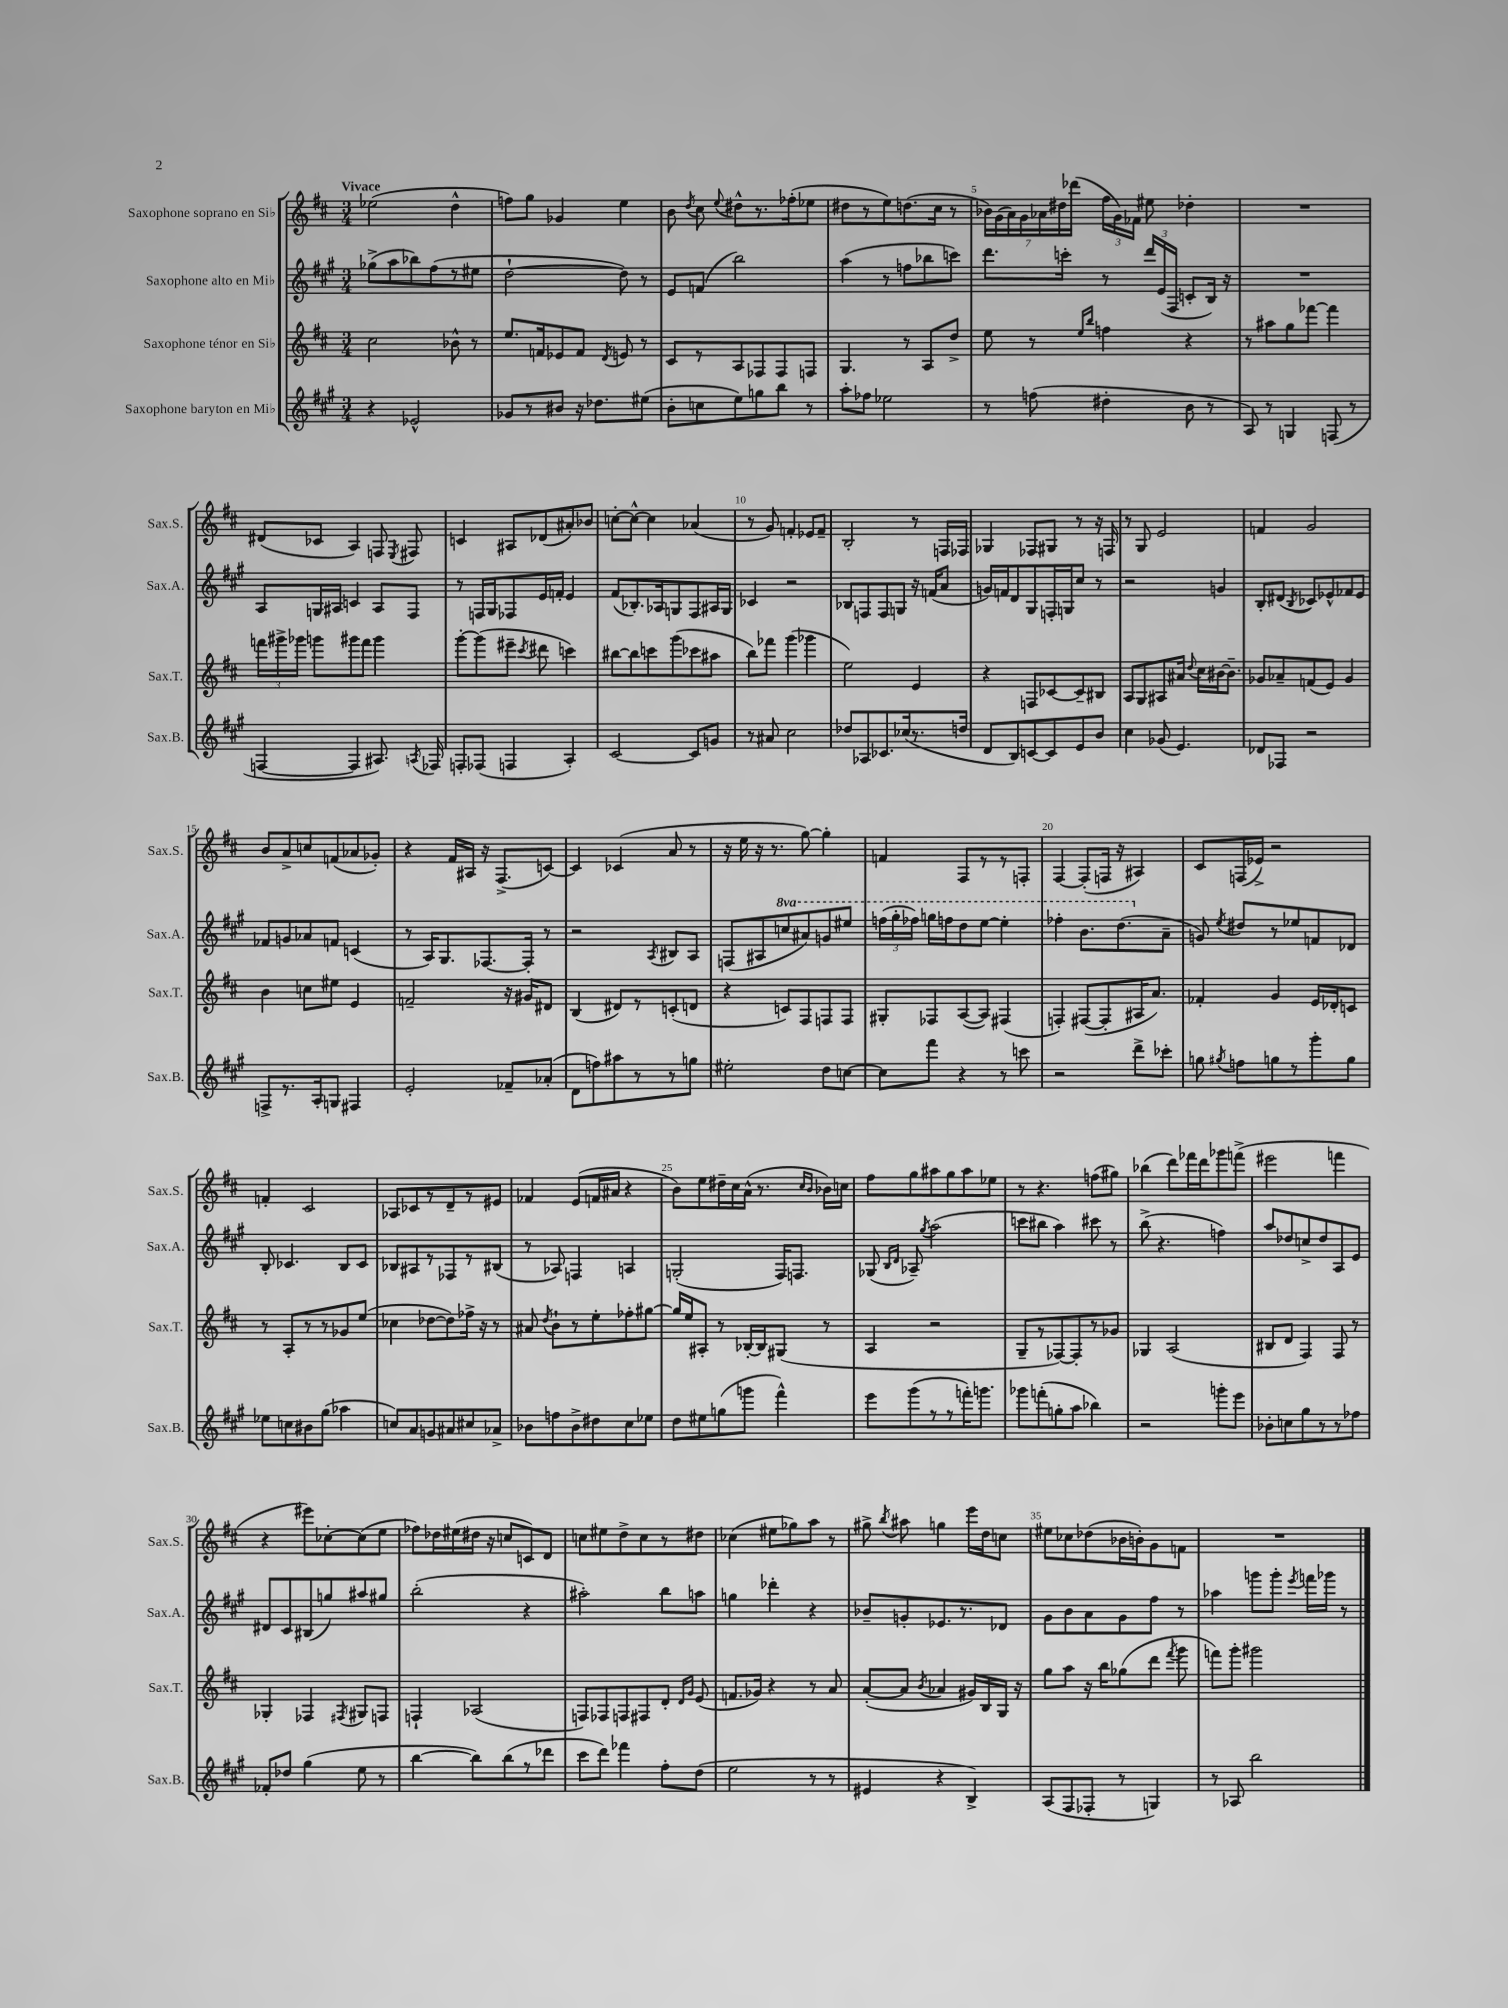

**kern	**kern	**kern	**kern
*staff4	*staff3	*staff2	*staff1
*clefG2	*clefG2	*clefG2	*clefG2
*k[f#c#g#]	*k[f#c#]	*k[f#c#g#]	*k[f#c#]
*M3/4	*M3/4	*M3/4	*M3/4
4r	2cc#\	(8gg-^\L	(2ee-\
.	.	8aa\	.
2e-^^/	.	8bb-\)	.
.	.	(8ff#\	.
.	8b-^^\	8r	4dd^^\
.	8r	8ee#\J	.
=	=	=	=
8g-/L	8.ee/L	[2dd`\	8ff\L)
8r	.	.	8gg\J
.	16f/k	.	.
8b#/J	8e-/	.	4g-/
16r	8f/J	.	.
8.dd-\L	.	.	.
.	8qd/	.	.
.	8e/	8dd\])	4ee\
(8ee#\J	8r	8r	.
=	=	=	=
8b'\L	8c#/L	8e/L	8b\
.	.	.	8qdd/
8cc\	8r	(8f/J	8cc#\
.	.	.	8qqee/
8ee\)	8A/	2bb\)	8dd#^^\L
8gg\	8F-/	.	8.r
8bb\J	8F-/	.	.
.	.	.	(16ff-'\k
8r	8F/J	.	8ee-\J
=	=	=	=
8aa'\L	4.G/	(4aa\	8dd#\L
8ff-\J	.	.	8r
2ee-\	.	8r	8ee\)
.	8r	8ff\L	(8.dd\
.	8A/L	8bb-\	.
.	.	.	16cc#\Jk
.	8dd^/J	8ccc\J)	8r
=	=	=	=
8r	8ee\	8.ddd\L	28b-\LL)
.	.	.	(28g\
.	.	.	28a\)
.	.	.	28g\
(8ff\	8r	.	.
.	.	.	28a-\
.	.	.	28dd#\
.	.	16ccc'\Jk	.
.	.	.	(28ddd-\JJ
.	16qqee/LL	.	.
.	16qqbb/JJ	.	.
4dd#'\	4ff\	8r	24ff#\LL
.	.	.	24g\)
.	.	.	24f-\JJ
.	.	24ddd/LL	8ee#\
.	.	(24e/	.
.	.	24F#/JJ	.
8b\	4r	8c'/L	4dd-'\
8r	.	16B/Jk)	.
.	.	16r	.
=	=	=	=
8A/)	8r	2.r	2.r
8r	8aa#\L	.	.
4G/	8gg\	.	.
.	[8fff-\J	.	.
(8F/	4fff-\]	.	.
8r	.	.	.
=	=	=	=
[4F/	24fff\LL	8A/L	(8d#/L
.	24ggg#^\	.	.
.	24ggg-\JJ	.	.
.	8ggg\L	16G/L	8c-/J
.	.	16A#/JJ	.
4F/]	8ggg#\	4c/	4A/)
.	8fff\J	.	.
8.A#/)	4ggg#\	8A#/L	8F/
.	.	.	8qE/
.	.	8F#/J	8F#/
8qA/	.	.	.
16F-/	.	.	.
=	=	=	=
8F'/L	[8ggg'\L	8r	4c/
(8F-/J	(8ggg\]	16F/LL	.
.	.	16G#/J	.
4F/	8eee#~\J	8F-/	8A#/L
.	8qccc#/	.	.
.	8ddd#\	16e/L	(8d-/
.	.	16f'/JJ	.
4A'/)	4ccc\)	4e/	8a#'/)
.	.	.	8b-/J
=	=	=	=
[2c#/	[8bb#\L	(8f#/L	[8cc'\L
.	8bb#\]	8.B-'/)	8cc^^\_J
.	8ccc\	.	4cc\]
.	.	16A-/k	.
.	(8ggg\	8G/	.
8c#/]L	8ccc-\	8F#/	(4a-/
8g/J	8aa#\J	16A#/L	.
.	.	16G/JJ	.
=	=	=	=
8r	8bb\L)	4c-/	8r
8a#/	8fff-\J	.	8g/)
2cc#\	(4ggg\	2r	4f'/
.	4ggg-\	.	8e-/L
.	.	.	8f~/J
=	=	=	=
8dd-/L	2ee\)	8B-/L	2B'/
8A-/	.	8F/	.
8.c-/	.	8F/	.
.	.	8G/J	.
(16cc-/k	.	.	.
8.r	4e/	16r	8r
.	.	(16f/LK	.
.	.	8a/J	16F/LL
16dd/Jk	.	.	16F-/JJ
=	=	=	=
8d/L	4r	16g/LL)	4G-/
.	.	16f/J	.
8B/)	.	8d/	.
[8c/	8F/L	8G#/	8F-/L
8c/]	[8c-/	16F'/L	8G#/J
.	.	16G/J	.
8e/	8c-~/]	8cc#/J	8r
8b/J	8B#/J	8r	16r
.	.	.	16F/
=	=	=	=
4cc#\	8A/L	2r	8r
.	8G/	.	8G/
(8g-/	8A#/	.	2e/
4.e/)	16a#/Jk	.	.
.	8qqdd/	.	.
.	16cc#\LL	.	.
.	[16b#\J	4g/	.
.	8.b#~\]J	.	.
=	=	=	=
8d-/L	8g-/L	8B'/L	4f/
8F-/J	8a-~/	(8d#/J	.
.	.	8qB/	.
2r	(8f/	8c-/L)	2g/
.	8e/J)	8e-^^/	.
.	4g-/	8f-/	.
.	.	8e-/J	.
=	=	=	=
8F^/L	4b\	8f-/L	8b/L
8.r	.	8g/	8a^/
.	8cc\L	8a-/	8cc/
16A'/k	.	.	.
8G/J	8ee#\J	8f/J	(8f/
4F#/	4e/	(4c/	8a-/
.	.	.	8g-'/J)
=	=	=	=
2e'/	2f~/	8r	4r
.	.	16A/LK)	.
.	.	8.G#/	.
.	.	.	16f#/LL
.	.	.	16A#/JJ
.	.	[8.F-/	16r
.	.	.	(8.F#^/L
8f-~/L	16r	.	.
.	16g#/LK	16F-'/]Jk	.
(8a-'/J	8d#/J	8r	[8c/J)
=	=	=	=
8d\L	(4B/	2r	4c/]
8ff\)	.	.	.
8aa#\	8d#/L)	.	(4c-/
8r	8r	.	.
.	.	8qA/	.
8r	(8c'/	8B#/L	8a/
8gg\J	8d/J	8A/J	8r
=	=	=	=
2ee#'\	4r	(8F/L	16r
.	.	.	16ee\
.	.	8A#/	16r
.	.	.	8.r
.	8c/L)	8ccc/	.
.	8F#/	8aa#/)	[8gg\)
8dd\L	8F/	8gg/	4gg'\]
[8cc\J	8F/J	8eee#/J	.
=	=	=	=
8cc\]L	8G#'/L	(24fff\LL	4f/
.	.	24ggg#'\	.
.	.	24fff-\JJ)	.
8fff#\J	8F-/	16ggg\LL	.
.	.	16fff\J	.
4r	([8A/	8ddd\	8F#/L
.	8A/]J)	[8eee\J	8r
8r	(4F#/	4eee'\]	8r
8ccc\	.	.	8F'/J
=	=	=	=
2r	4F'/)	4fff-'\	[4F#/
.	([8F#/L	8.bb\L	(8F#'/]L
.	8F#'/]	.	16F/Jk
.	.	(8.ddd\	16r
8ddd^\L	16A#/K	.	4A#/)
.	8.a/J)	.	.
8ccc-'\J	.	8a~\J	.
=	=	=	=
8gg\	4f-'/	8g/)	8c#/L
8qgg#/	.	8qee/	.
8ff\L	.	8dd#/L	(16F/L
.	.	.	16e-^/JJ)
8gg\	4g/	8r	2r
8r	.	8ee-/	.
8ggg#'\	16e/LL	8f/	.
.	16d-'/J	.	.
8gg\J	8c/J	8d-/J	.
=	=	=	=
8ee-\L	8r	8B'/	4f'/
8cc\	8A'/L	4.c-/	.
8b#\	8r	.	2c#/
(8gg#\J	8r	.	.
4aa-\	8g-/	8B/L	.
.	(8ee/J	8c-/J	.
=	=	=	=
8cc/L)	4cc-\	8B-/L	8A-/L
8a/	.	8A#/	8c-/
8g/	[8dd-\L	8r	8r
8a#/	8dd-\])	8F-/	8d~/
8cc#/	16ff-^\Jk	8r	8r
.	16r	.	.
8a-^/J	8r	(8B#/J	8e#/J
=	=	=	=
8b-\L	8a#/	8r	4f-/
.	8qdd/	.	.
8ff\	8b`\L	8A-/)	.
8b-^\	8r	4F/	(8e/L
8dd#\	8ee'\	.	16f/L
.	.	.	16a#/JJ
8cc#\	8ff-'\	4A/	4r
8ee-\J	[8gg#\J	.	.
=	=	=	=
8dd\L	16gg#/]LL	(2G'/	8b\L)
.	16ee/J	.	.
8ee#\	8A#'/J	.	8ee\
(8gg\	8r	.	16dd#~\L
.	.	.	16cc#\
8ggg\J	[16B-'/LL	.	(16a^^\JJ
.	16B-/]J	.	8.r
4fff#^^\)	(8G#/J	16F#/LK)	.
.	.	8.F/J	.
.	.	.	16qqcc#/LL
.	.	.	16qqb/JJ
.	8r	.	16b-\LL)
.	.	.	16cc\JJ
=	=	=	=
8eee\L	4A/	(8G-/	8ff#\L
.	.	16qqB/LL	.
.	.	16qqd/JJ	.
(8ggg#\	.	8A-~/)	8gg\
.	.	8qgg#/	.
8r	2r	(2aa\	8aa#\
8r	.	.	8gg\
16fff'\K)	.	.	8aa#\
8.ggg\J	.	.	.
.	.	.	8ee-\J
=	=	=	=
8ggg-\L	8G~/L	8ccc\L	8r
(8fff'\	8r	8bb#\J	4.r
8gg'\	[8F-/)	4aa\)	.
8aa\J	8F-'/]	.	.
4bb-\)	8r	8ccc#\	(8ff\L
.	8g-/J	8r	8gg#\J)
=	=	=	=
2r	4G-/	(8bb^\	(4bb-\
.	.	4.r	.
.	(2A/	.	8ddd\L)
.	.	.	16fff-\L
.	.	.	16ddd\J
8ggg'\L	.	4ff\)	8ggg-\
8eee\J	.	.	(8fff^\J
=	=	=	=
8b-'\L	8B#/L	8aa/L	2eee#\
8cc\	8d/J	8dd-/	.
8gg#\	4F#/)	8cc^/	.
8r	.	8dd-/	.
8r	8F#/	8A/	4fff\
8ff-\J	8r	8e/J	.
=	=	=	=
8f-'/L	4G-'/	8d#/L	4r
8dd-/J	.	8c#/	.
(4gg#\	4F-/	(8B#/	8eee#\L)
.	.	8gg/)	[8cc-'\
.	8qF#/	.	.
8ee\	8G#/L	8aa#/	(8cc-\]
8r	8F/J	8gg#/J	8ee\J
=	=	=	=
[4bb\	4F`/	(2bb'\	8ff-\L)
.	.	.	16dd-\L
.	.	.	(16ee#\
8bb\]L)	(2A-/	.	16dd#\JJ
.	.	.	16r
(8bb\	.	.	8cc/L
8r	.	4r	8c/)
8ddd-\J	.	.	8d/J
=	=	=	=
8ccc#\L	8F/L)	2aa#'\)	8cc\L
8ddd\J)	8F-/	.	8ee#\
4fff-\	8F/	.	8dd^\
.	8F#/	.	8cc\
8ff#'\L	8d'/J	8bb\L	8r
.	16qqd/LL	.	.
.	16qqg/JJ	.	.
(8dd\J	(8e/	8aa\J	8dd#\J
=	=	=	=
2ee\	8.f/L	4gg\	(4cc-\
.	16g-/Jk)	.	.
.	4r	4ddd-'\	8ee#\L
.	.	.	8gg-\)
8r	8r	4r	8aa\J
8r	8a/	.	8r
=	=	=	=
4e#/	([8a'/L	8b-~/L	8gg#^\
.	.	.	8qbb/
.	8a/]J	8g'/	8aa#\
.	8qb/	.	.
4r	4a-/	8.e-/	4gg\
.	.	8.r	.
4B^/)	16g#/LL)	.	16eee\LL
.	16B/	.	16dd\J
.	16G/JJ	8d-/J	8cc\J
.	16r	.	.
=	=	=	=
(8A/L	8gg\L	8g#\L	8ee#\L
8F#/	8aa\J	8b\	8cc-\
8F-'/J	16r	8a\	(8dd-\
.	16bb\LK	.	.
8r	(8gg-\	8g#\	16b-\L
.	.	.	16b'\J)
4G/)	8ddd\J	8ff#\J	8g\
.	8qfff#/	.	.
.	8ggg\	8r	8f\J
=	=	=	=
8r	8fff\L)	4aa-\	2.r
8A-/	8ggg'\J	.	.
2bb\	2ggg#\	8ggg\L	.
.	.	8ggg'\J	.
.	.	8qeee/	.
.	.	16fff\LL	.
.	.	16ggg-\JJ	.
.	.	8r	.
==	==	==	==
*-	*-	*-	*-
